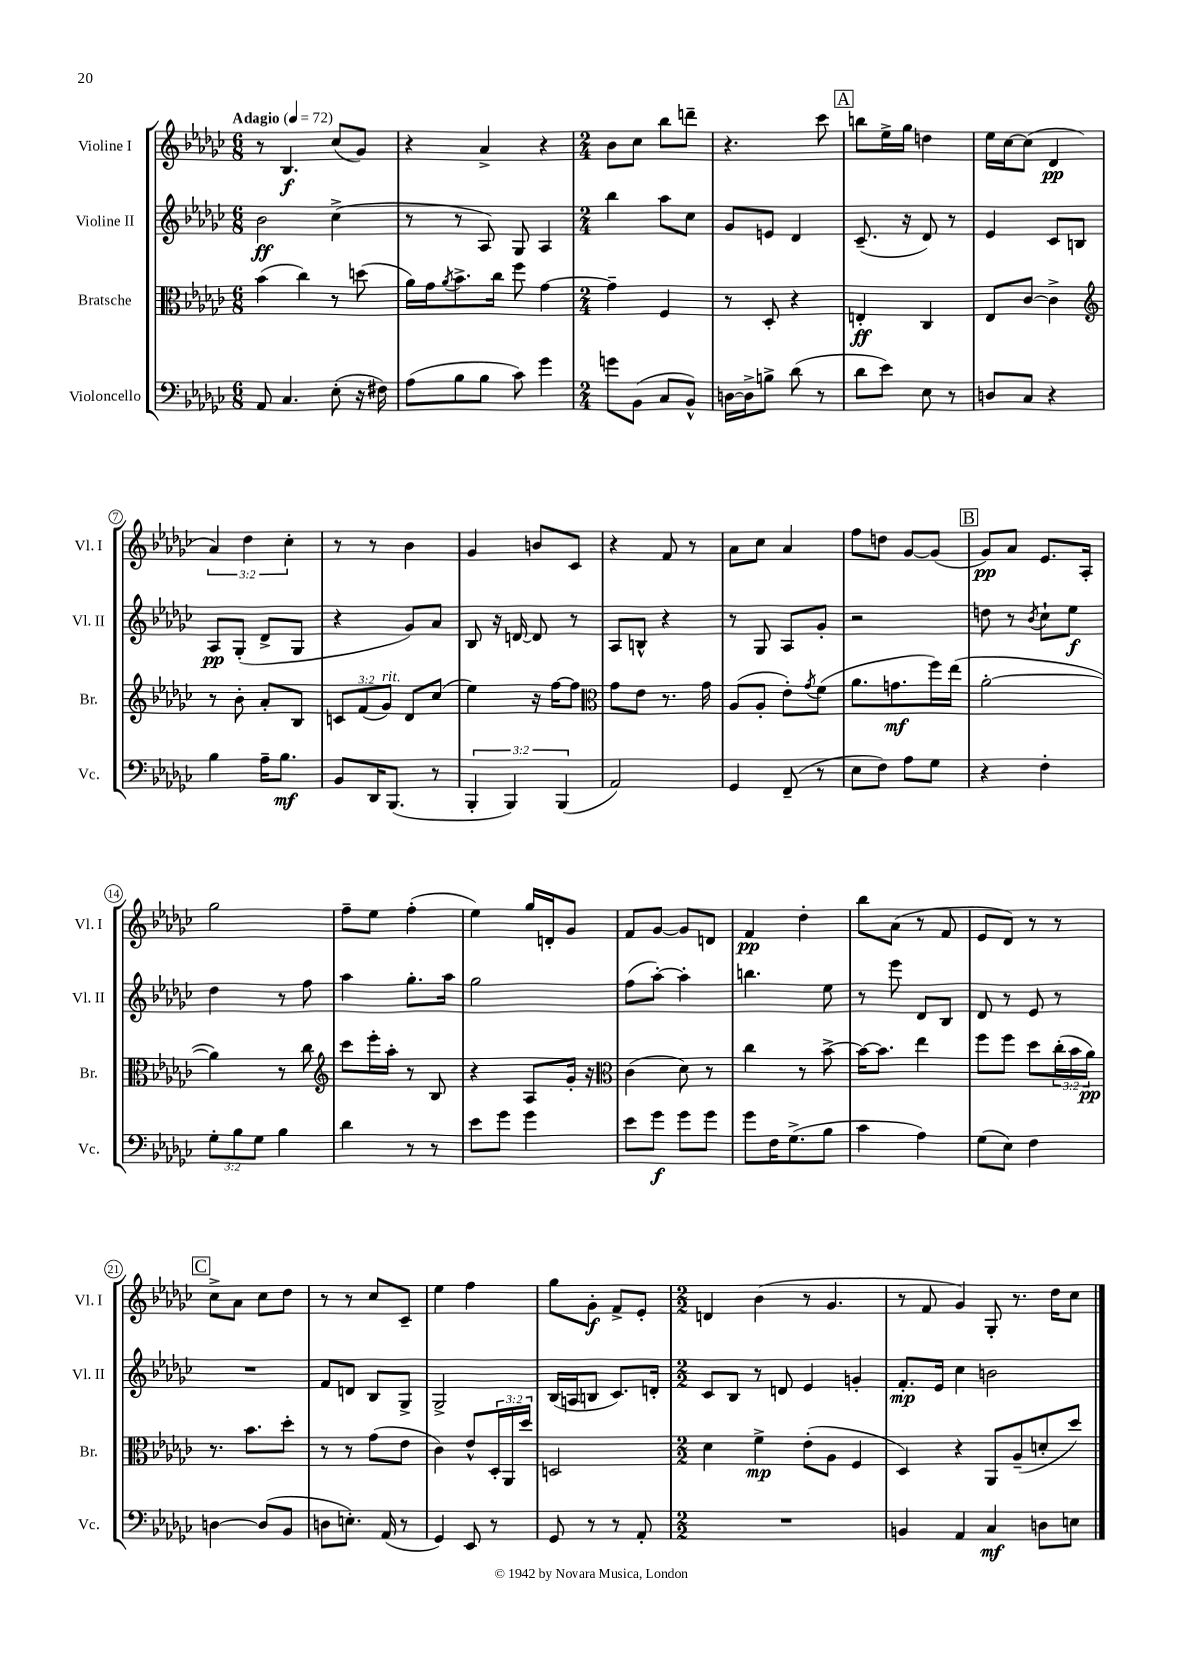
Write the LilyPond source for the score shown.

<<
\new StaffGroup <<
\new Staff = "s0" \with { instrumentName = "Violine I" shortInstrumentName = "Vl. I" } {
    \clef treble \key ges \major \numericTimeSignature \time 6/8 \override Staff.TupletNumber.text = #tuplet-number::calc-fraction-text \tempo "Adagio" 4 = 72
    r8 bes4.\f ces''8( ges'8) |
    r4 aes'4-> r4 |
    \numericTimeSignature \time 2/4 bes'8 ces''8 bes''8 d'''8-- |
    r4. ces'''8 |
    \mark \markup { \box "A" } b''8 ees''16-> ges''16 d''4 |
    ees''16 ces''16~ ces''8( des'4\pp |
    \tuplet 3/2 { aes'4) des''4 ces''4-. } |
    r8 r8 bes'4 |
    ges'4 b'8 ces'8 |
    r4 f'8 r8 |
    aes'8 ces''8 aes'4 |
    f''8 d''8 ges'8~ ges'8( |
    \mark \markup { \box "B" } ges'8\pp) aes'8 ees'8. aes16-. |
    ges''2 |
    f''8-- ees''8 f''4-.( |
    ees''4) ges''16 d'16-. ges'8 |
    f'8 ges'8~ ges'8 d'8 |
    f'4\pp des''4-. |
    bes''8 aes'8( r8 f'8 |
    ees'8 des'8) r8 r8 |
    \mark \markup { \box "C" } ces''8-> aes'8 ces''8 des''8 |
    r8 r8 ces''8 ces'8-- |
    ees''4 f''4 |
    ges''8 ges'8-.\f f'8-> ees'8-. |
    \numericTimeSignature \time 2/2 d'4 bes'4( r8 ges'4. |
    r8 f'8 ges'4) ges8-. r8. des''16 ces''8 \bar "|." |
}
\new Staff = "s1" \with { instrumentName = "Violine II" shortInstrumentName = "Vl. II" } {
    \clef treble \key ges \major \numericTimeSignature \time 6/8
    bes'2\ff ces''4->( |
    r8 r8 aes8) ges8 aes4 |
    \numericTimeSignature \time 2/4 bes''4 aes''8 ces''8 |
    ges'8 e'8 des'4 |
    \mark \markup { \box "A" } ces'8.--( r16 des'8) r8 |
    ees'4 ces'8 b8 |
    aes8\pp ges8-.( des'8-> ges8 |
    r4 ges'8) aes'8 |
    bes8 r16 d'16~ d'8 r8 |
    aes8 b8-^ r4 |
    r8 ges8 aes8 ges'8-. |
    r2 |
    \mark \markup { \box "B" } d''8 r8 \acciaccatura { bes'8 } ces''8-! ees''8\f |
    des''4 r8 f''8 |
    aes''4 ges''8.-. aes''16 |
    ges''2 |
    f''8( aes''8~-.) aes''4-. |
    b''4. ees''8 |
    r8 ees'''8 des'8 bes8 |
    des'8 r8 ees'8 r8 |
    \mark \markup { \box "C" } R2 |
    f'8 d'8 bes8 ges8-> |
    ges2-> |
    bes16( a16 b8 ces'8.) d'16-. |
    \numericTimeSignature \time 2/2 ces'8 bes8 r8 d'8 ees'4 g'4-. |
    f'8.-.\mp ees'16 ces''4 b'2 \bar "|." |
}
\new Staff = "s2" \with { instrumentName = "Bratsche" shortInstrumentName = "Br." } {
    \clef alto \key ges \major \numericTimeSignature \time 6/8 \override Staff.TupletNumber.text = #tuplet-number::calc-fraction-text
    bes'4( ces''4) r8 d''8( |
    aes'16) ges'16 \acciaccatura { aes'8 } bes'8.-> ces''16 f''8 ges'4~ |
    \numericTimeSignature \time 2/4 ges'4-- f4 |
    r8 des8-. r4 |
    \mark \markup { \box "A" } e4-.\ff ces4 |
    ees8 ces'8~ ces'4-> |
    \clef treble r8 bes'8-. aes'8-. bes8 |
    \tuplet 3/2 { c'8 f'8( ges'8^\markup { \italic "rit." }) } des'8 ces''8( |
    ees''4) r16 f''16~ f''8 |
    \clef alto ges'8 ees'8 r8. ges'16 |
    aes8( aes8-. ees'8-.) \acciaccatura { ges'8 } f'8( |
    aes'8. g'8.\mf f''16) ees''16( |
    \mark \markup { \box "B" } aes'2~-. |
    aes'4) r8 ces''8 |
    \clef treble ces'''8 ees'''16-. aes''16-. r8 bes8 |
    r4 aes8 ges'16-. r16 |
    \clef alto ces'4( des'8) r8 |
    ces''4 r8 bes'8~-> |
    bes'16~ bes'8. ees''4 |
    f''8 f''8 des''8 \tuplet 3/2 { ces''16-.( bes'16 aes'16\pp) } |
    \mark \markup { \box "C" } r8. bes'8. des''8-. |
    r8 r8 ges'8( ees'8 |
    ces'4) ees'8-^ \tuplet 3/2 { des16-. aes,16 des''16 } |
    d2 |
    \numericTimeSignature \time 2/2 des'4 f'4->\mp ees'8-.( aes8 f4 |
    des4) r4 aes,8 aes8--( d'8-. des''8) \bar "|." |
}
\new Staff = "s3" \with { instrumentName = "Violoncello" shortInstrumentName = "Vc." } {
    \clef bass \key ges \major \numericTimeSignature \time 6/8 \override Staff.TupletNumber.text = #tuplet-number::calc-fraction-text
    aes,8 ces4. ees8-.( r16 fis16) |
    aes8( bes8 bes8 ces'8) ges'4 |
    \numericTimeSignature \time 2/4 g'8 bes,8( ces8 bes,8-^) |
    d16~ d16-> b8-> des'8( r8 |
    \mark \markup { \box "A" } des'8 ees'8) ees8 r8 |
    d8 ces8 r4 |
    bes4 aes16-- bes8.\mf |
    bes,8 des,16 bes,,8.( r8 |
    \tuplet 3/2 { bes,,4-. bes,,4) bes,,4( } |
    aes,2) |
    ges,4 f,8--( r8 |
    ees8 f8) aes8 ges8 |
    \mark \markup { \box "B" } r4 f4-. |
    \tuplet 3/2 { ges8-. bes8 ges8 } bes4 |
    des'4 r8 r8 |
    ees'8 ges'8 ges'4 |
    ees'8 ges'8\f ges'8 ges'8 |
    ges'8 f16 ges8.->( bes8 |
    ces'4 aes4) |
    ges8( ees8) f4 |
    \mark \markup { \box "C" } d4~ d8( bes,8 |
    d8 e8.-.) aes,16( r8 |
    ges,4) ees,8 r8 |
    ges,8 r8 r8 aes,8-. |
    \numericTimeSignature \time 2/2 R1 |
    b,4 aes,4 ces4\mf d8 e8 \bar "|." |
}
>>
>>
\layout { \context { \Score \override BarNumber.stencil = #(make-stencil-circler 0.1 0.3 ly:text-interface::print) } }
